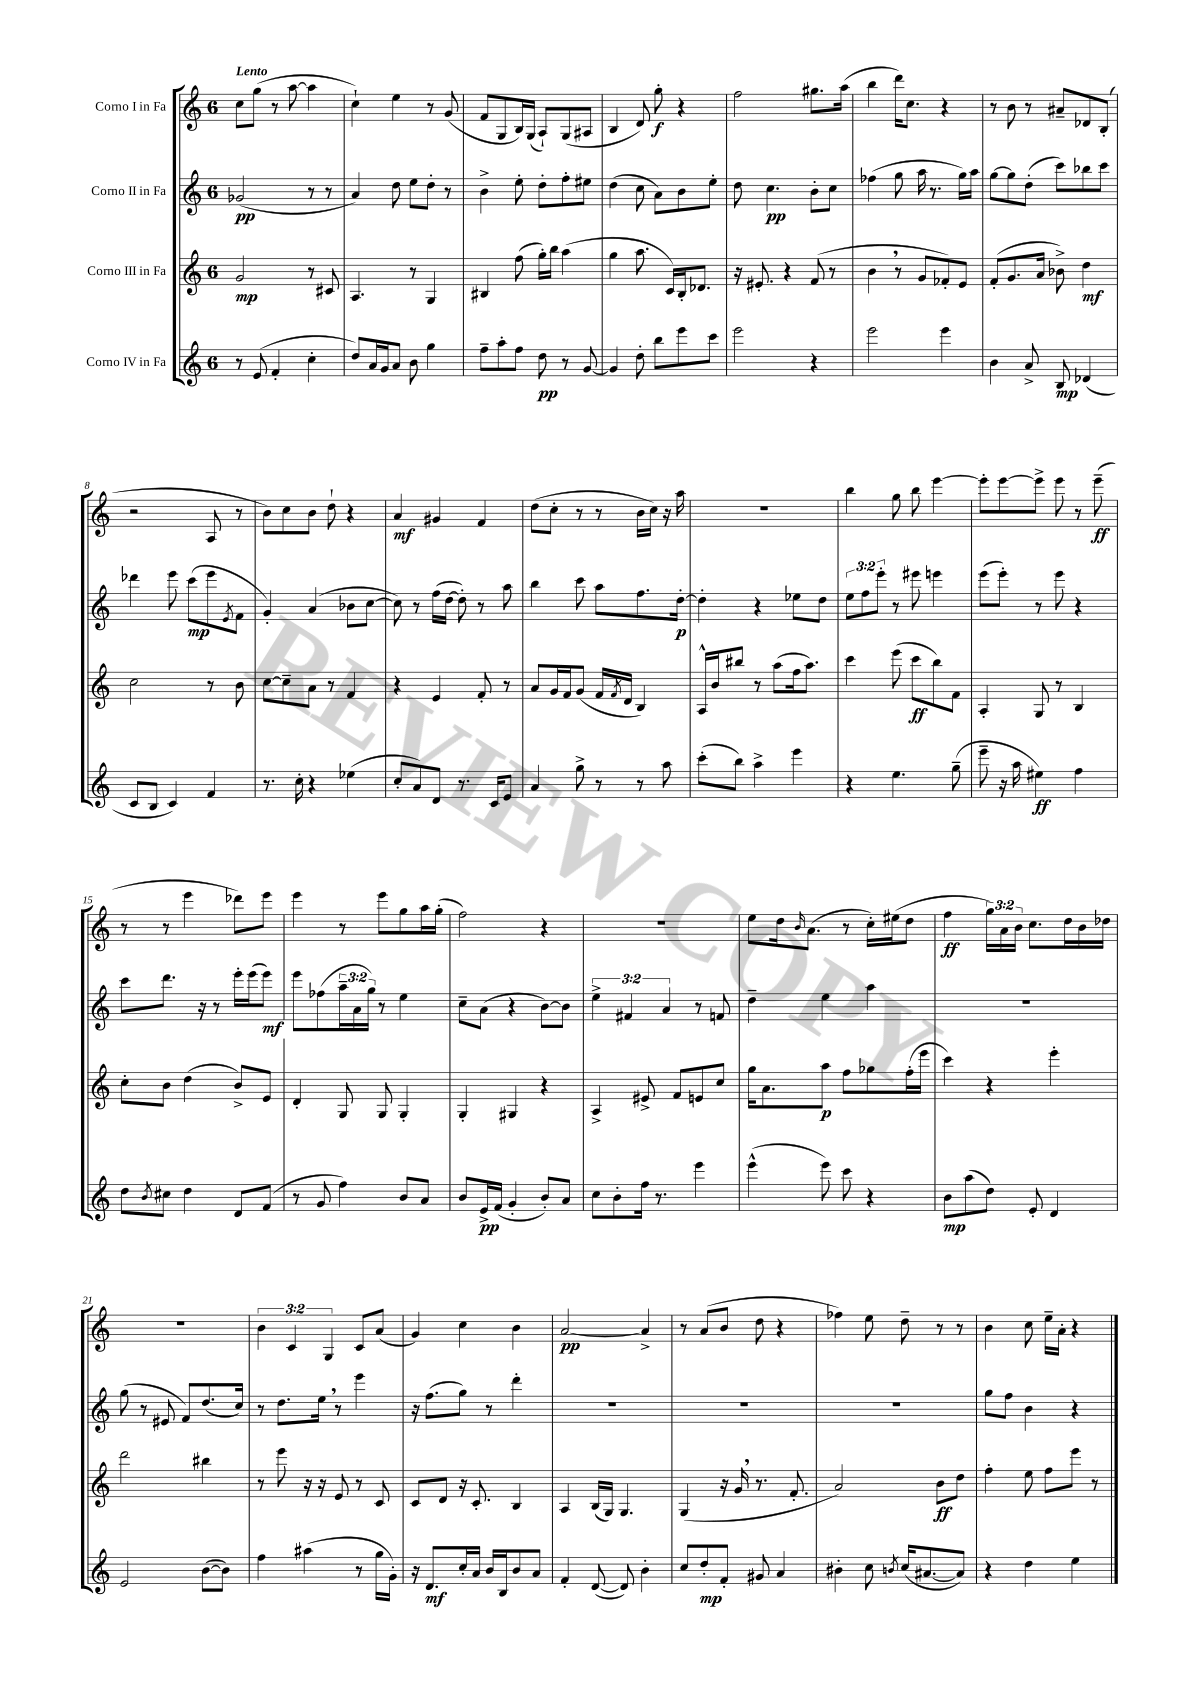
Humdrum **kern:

**kern	**kern	**kern	**kern
*staff4	*staff3	*staff2	*staff1
*clefG2	*clefG2	*clefG2	*clefG2
*k[]	*k[]	*k[]	*k[]
*M6/8	*M6/8	*M6/8	*M6/8
8r	2g/	(2g-/	8cc\L
(8e/	.	.	(8gg\J
4f'/	.	.	8r
.	.	.	[8aa\
4cc'\	8r	8r	4aa\]
.	8c#/	8r	.
=	=	=	=
8dd/L)	4.A/	4a/)	4cc`\)
16a/L	.	.	.
16g/J	.	.	.
8a/J	.	8dd\	4ee\
8b\	8r	8ee\L	.
4gg\	4G/	8dd'\J	8r
.	.	8r	(8g/
=	=	=	=
8ff~\L	4B#/	4b^\	8f/L
8aa'\	.	.	8G/
8ff\J	(8ff\	8ee'\	16B/L)
.	.	.	(16G/JJ
8dd\	16gg'\LL)	8dd'\L	8A`/L)
.	16bb\JJ	.	.
8r	(4aa\	8ff'\	(8G/
[8g/	.	8ee#\J	8A#/J
=	=	=	=
4g/]	4gg\	(4dd\	4B/
8dd'\	8.aa\	8cc\	8d/)
8bb\L	.	8a\L)	8gg'\
.	16c/LL)	.	.
8eee\	16B'/J	8b\	4r
.	8.d-/J	.	.
8ccc\J	.	8ee'\J	.
=	=	=	=
2eee\	16r	8dd\	2ff\
.	8.e#'/	.	.
.	.	4.cc\	.
.	4r	.	.
4r	(8f/	8b'\L	8.gg#\L
.	8r	8cc\J	.
.	.	.	(16aa\Jk
=	=	=	=
2eee\	4b\	(4ff-\	4bb\
.	8r	8gg\	16ddd\LK)
.	.	.	8.cc\J
.	8g/L	16aa\	.
.	.	8.r	.
4eee\	8f-'/)	.	4r
.	8e/J	16gg\LL)	.
.	.	16aa\JJ	.
=	=	=	=
4b\	(8f'/L	[8gg\L	8r
.	8.g/	8gg\]	8b\
8a^/	.	(8dd'\J	8r
.	16a/Jk	.	.
8B/	8b-^\)	8ccc\L)	8a#~/L
(4d-/	4dd\	8bb-\	8d-/
.	.	8ccc\J	(8B'/J
=	=	=	=
8c/L	2cc\	4ddd-\	2r
8B/J	.	.	.
4c/)	.	8eee\	.
.	.	(8ccc\L	.
4f/	8r	8eee\	8A/
.	.	8qe/	.
.	8b\	8f\J	8r
=	=	=	=
8.r	[8cc\L	4g'/)	8b\L)
.	8cc~\]	.	8cc\
16cc'\	.	.	.
4r	8a\J	(4a/	8b\J
.	8r	.	8dd`\
(4ee-\	4f/	8b-\L	4r
.	.	[8cc\J	.
=	=	=	=
8cc'/L	4r	8cc\])	4a/
8a/)	.	8r	.
8d/J	4e/	(16ff\LL	4g#/
.	.	[16dd\JJ	.
8.r	.	8dd'\])	.
.	8f'/	8r	4f/
16c/LK	.	.	.
8e/J	8r	8aa\	.
=	=	=	=
4a/	8a/L	4bb\	(8dd\L
.	16g/L	.	8cc'\J
.	16f/J	.	.
8gg^\	(8g/J	8ccc\	8r
8r	16f/LL	8aa\L	8r
.	8qf/	.	.
.	16d/JJ	.	.
8r	4B/)	8.ff\	16b\LL
.	.	.	16cc\JJ)
8aa\	.	.	16r
.	.	[16dd'\Jk	16aa\
=	=	=	=
(8ccc'\L	16A^^/LL	4dd'\]	2.r
.	16b/J	.	.
8bb\J)	8bb#/J	.	.
4aa^\	8r	4r	.
.	(8aa\L	.	.
4eee\	16ff\k	8ee-\L	.
.	8.aa\J)	.	.
.	.	8dd\J	.
=	=	=	=
4r	4ccc\	12ee\L	4bb\
.	.	12ff\	.
.	.	12eee'\J	.
4.ee\	(8eee\	8r	8gg\
.	8ccc\L	8eee#\	8bb\
.	8bb\)	4eee\	[4eee\
(8gg~\	8f\J	.	.
=	=	=	=
8eee~\	4A'/	(8eee\L	8eee'\]L
16r	.	8eee'\J)	[8eee\
16aa\	.	.	.
4ee#\)	8G/	8r	8eee^\]J
.	8r	8eee\	8eee\
4ff\	4B/	4r	8r
.	.	.	(8eee~\
=	=	=	=
8dd\L	8cc'\L	8ccc\L	8r
8qb/	.	.	.
8cc#\J	8b\J	8.ddd\J	8r
4dd\	(4dd\	.	4eee\
.	.	16r	.
.	.	8r	.
8d/L	8b^/L)	16eee'\LL	8ddd-\L)
.	.	(16eee\J	.
(8f/J	8e/J	8eee\J)	8eee\J
=	=	=	=
8r	4d'/	8eee\L	4eee\
8g/	.	(8ff-\	.
4ff\)	8G/	24aa~\L	8r
.	.	24a\	.
.	.	24gg\JJ)	.
.	8G/	8r	8eee\L
8b/L	4G'/	4ee\	8gg\
8a/J	.	.	16aa\L
.	.	.	(16gg'\JJ
=	=	=	=
8b/L	4G'/	8cc~\L	2ff\)
16e^/L	.	(8a\J	.
(16f/JJ	.	.	.
4g'/	4G#/	4r	.
8b'/L)	4r	[8b\L)	4r
8a/J	.	8b\]J	.
=	=	=	=
8cc\L	4A^/	6ee^\	2.r
8b'\	.	.	.
.	.	6f#/	.
16ff\Jk	8e#^/	.	.
8.r	.	.	.
.	.	6a/	.
.	8f/L	.	.
4eee\	8e/	8r	.
.	8cc/J	8f/	.
=	=	=	=
(4eee^^\	16gg\LK	4dd~\	8ee\L
.	8.a\	.	.
.	.	.	16dd\k
.	.	.	16qqb/
.	.	.	(8.a\J
8eee\)	8aa\J	4ee\	.
8ccc\	8ff\L	.	8r
4r	8gg-\	4aa\	16cc'\LL)
.	.	.	(16ee#\J
.	(16ff'\L	.	8dd\J
.	16eee\JJ	.	.
=	=	=	=
8b\L	4ccc\)	2.r	4ff\
(8aa\	.	.	.
8dd\J)	4r	.	24gg\LL)
.	.	.	24a\
.	.	.	24b\JJ
8e'/	.	.	8.cc\L
4d/	4eee'\	.	.
.	.	.	16dd\L
.	.	.	16b\
.	.	.	16dd-\JJ
=	=	=	=
2e/	2ddd\	(8gg\	2.r
.	.	8r	.
.	.	8e#/	.
.	.	8f/L)	.
([8b\L	4bb#\	(8.dd/	.
8b\]J)	.	.	.
.	.	16cc/Jk)	.
=	=	=	=
4ff\	8r	8r	6b\
.	8eee\	8.dd\L	.
.	.	.	6c/
(4aa#\	16r	.	.
.	16r	16ee\Jk	.
.	.	.	6G/
.	8e/	8r	.
8r	8r	4eee\	8c/L
16gg\LL	8c/	.	(8a/J
16g'\JJ)	.	.	.
=	=	=	=
16r	8c/L	16r	4g/)
8.d/L	.	(8.ff\L	.
.	8d/J	.	.
16cc'/L	16r	8gg\J)	4cc\
16a/JJ	8.c'/	.	.
16b/LL	.	8r	.
16B/J	.	.	.
8b/	4B/	4ddd'\	4b\
8a/J	.	.	.
=	=	=	=
4f'/	4A/	2.r	[2a/
([8d/	(16B/LL	.	.
.	16G/JJ)	.	.
8d/])	4.G/	.	.
4b'\	.	.	4a^/]
=	=	=	=
8cc/L	(4G/	2.r	8r
8dd'/	.	.	(8a/L
8f'/J	16r	.	8b/J
.	16g/	.	.
8g#/	8.r	.	8dd\
4a/	.	.	4r
.	8.f'/	.	.
=	=	=	=
4b#'\	2a/)	2.r	4ff-\)
8cc\	.	.	8ee\
8qb/	.	.	.
(16cc/LK	.	.	8dd~\
[8.a#/	.	.	.
.	8b\L	.	8r
8a#/]J)	8dd\J	.	8r
=	=	=	=
4r	4ff'\	8gg\L	4b\
.	.	8ff\J	.
4dd\	8ee\	4b\	8cc\
.	8ff\L	.	16ee~\LL
.	.	.	16a'\JJ
4ee\	8eee\J	4r	4r
.	8r	.	.
==	==	==	==
*-	*-	*-	*-
